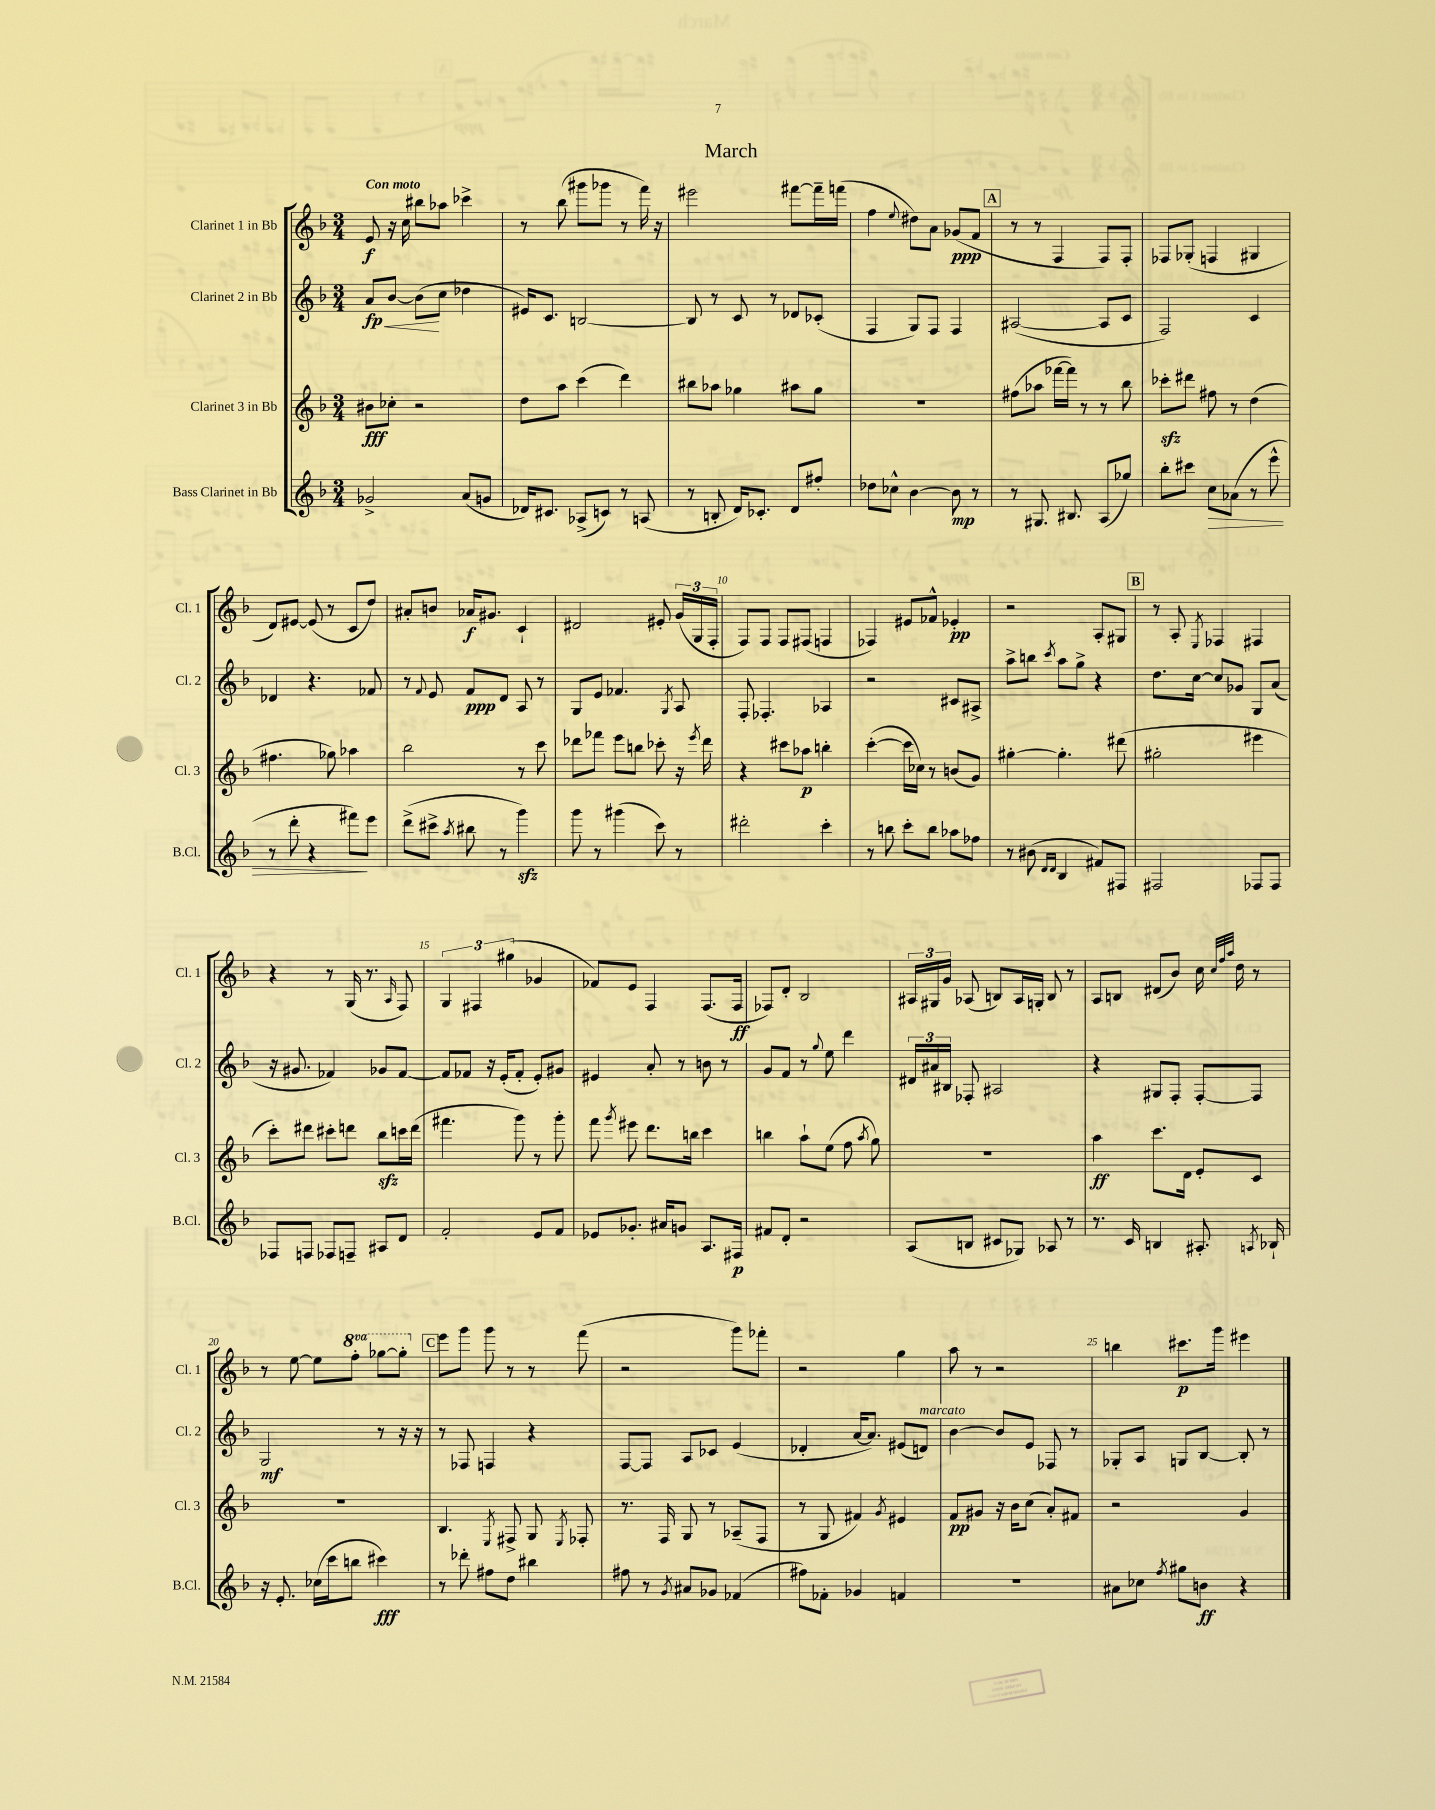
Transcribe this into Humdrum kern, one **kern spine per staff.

**kern	**kern	**kern	**kern
*staff4	*staff3	*staff2	*staff1
*clefG2	*clefG2	*clefG2	*clefG2
*k[b-]	*k[b-]	*k[b-]	*k[b-]
*M3/4	*M3/4	*M3/4	*M3/4
2g-^	8b#	8a	8e
.	8cc-'	[8b-	16r
.	.	.	16cc
.	2r	(8b-]	8bb#
.	.	8cc	8aa-
(8a	.	4dd-	4ccc-^
8g	.	.	.
=	=	=	=
16d-)	8dd	16e#)	8r
8.c#	.	8.c	.
.	8aa	.	(8bb-
(8A-^	(4ccc	[2B	8ggg#
8c)	.	.	8ggg-
8r	4ddd)	.	8r
(8A	.	.	16fff)
.	.	.	16r
=	=	=	=
8r	8bb#	8B]	2eee#
8B'	8aa-	8r	.
16d)	4gg-	8c	.
8.c-'	.	.	.
.	.	8r	.
8d	8aa#	8d-	[8fff#
8ff#'	8gg-	(8c-'	16fff#~]
.	.	.	(16fff
=	=	=	=
8dd-	2.r	4F	4ff
8cc-^^	.	.	.
.	.	.	8qqee
[4b-	.	8G)	8dd#)
.	.	8F	8a
8b-]	.	4F	(8g-
8r	.	.	8f
=	=	=	=
8r	(8ff#	([2A#	8r
8.G#	8aa-	.	8r
.	[16fff-	.	4F
8.B#	16fff-])	.	.
.	8r	.	.
(8A	8r	8A#]	8F)
8gg-)	8bb-	8c	8F'
=	=	=	=
8bb-'	8ccc-'	2F)	8F-
8ccc#	8ddd#	.	(8G-'
8cc	8ff#	.	4F
(8a-	8r	.	.
8r	(4dd	4c	4G#
8eee^^	.	.	.
=	=	=	=
8r	4.ff#	4d-	8d)
8ddd'	.	.	[8e#
4r	.	4.r	(8e#]
.	8gg-)	.	8r
8fff#)	4aa-	.	8c
8eee	.	8f-	8dd)
=	=	=	=
(8ddd^	2bb-	8r	8a#'
.	.	8qqf	.
8ccc#^	.	8e	8b
8qaa	.	.	.
8bb#	.	8f	16a-
.	.	.	8.g#
8r	.	8d	.
4ggg)	8r	8A	4c`
.	8ccc	8r	.
=	=	=	=
8ggg	8ddd-	8G	2d#
8r	8fff-	8e	.
(4ggg#	8eee	4.f-	.
.	8bb	.	.
8ccc)	8ccc-'	.	8e#'
.	.	8qG	.
8r	16r	8A	(24g
.	.	.	24G
.	8qeee	.	.
.	16ddd-	.	.
.	.	.	24F'
=	=	=	=
2ddd#'	4r	8F'	8F)
.	.	4.F-'	8F
.	8ccc#	.	8F
.	8aa-	.	(8F#
4ccc'	4bb'	4A-	4F
=	=	=	=
8r	([4ccc'	2r	4F-)
8bb	.	.	.
8ccc'	16ccc]	.	8e#
.	16cc-)	.	.
8bb	8r	.	8f-^^
8aa-	(8b	8c#	4e-'
8ff-	8g)	8A#^	.
=	=	=	=
8r	[4gg#'	8aa^	2r
(8b#	.	8bb	.
16qqd	.	.	.
16qqd	.	8qccc	.
4B-	4.gg#']	8aa	.
.	.	8gg^	.
8f#)	.	4r	8A'
8F#	(8ddd#	.	8G#
=	=	=	=
2F#	2gg#'	8.dd	8r
.	.	.	8A'
.	.	[16cc	.
.	.	.	8qE
.	.	8cc]	4F-
.	.	8g-	.
8F-	4eee#	8G	4F#
8F-	.	(8a	.
=	=	=	=
8F-	8ccc')	16r	4r
.	.	8.g#	.
8F	8ddd#	.	.
8F-	8ccc#'	4f-)	8r
8F~	8ddd	.	(16G
.	.	.	8.r
8A#	8bb-	8g-	.
.	.	.	16qqA
8d	16ccc	[8f-	8F)
.	(16ddd	.	.
=	=	=	=
2f'	4.fff#	8f-]	6G
.	.	8f-	.
.	.	.	6F#
.	.	16r	.
.	.	(16e'	.
.	.	.	(6gg#
.	8ggg)	8f-'	.
8e	8r	8e')	4g-
8f	8ggg'	8g#	.
=	=	=	=
8e-	8fff	4e#	8f-)
.	8qggg	.	.
8.g-'	8eee#	.	8e
.	8.ddd	8a'	4F
16a#	.	.	.
8g	.	8r	.
.	16bb	.	.
8.A	4ccc	8b	(8.F
.	.	8r	.
16F#	.	.	16F
=	=	=	=
8f#	4bb	8g	8F-)
8d'	.	8f	8d'
2r	8aa`	8r	2B-
.	.	8qqgg	.
.	(8ee	8ee	.
.	8ff	4ddd	.
.	8qaa	.	.
.	8gg)	.	.
=	=	=	=
(8A	2.r	24d#	24A#
.	.	24a#	24G#
.	.	24B#	24g
8B	.	8F-'	(8A-
8c#	.	2A#	8B)
8G-)	.	.	16A-
.	.	.	16G'
8A-	.	.	8B
8r	.	.	8r
=	=	=	=
8.r	4aa	4r	8A
.	.	.	8B
16c	.	.	.
4B	8.ccc	8G#	(8d#
.	.	8F'	8b-)
.	16d	.	.
8.A#'	8e'	[8F'	16cc
.	.	.	32qqcc
.	.	.	32qqff
.	.	.	32qqaa
.	.	.	16dd
.	8c	8F]	8r
8qA	.	.	.
16B-`	.	.	.
=	=	=	=
16r	2.r	2G	8r
8.e'	.	.	.
.	.	.	[8ee
(16cc-	.	.	8ee]
16ccc	.	.	.
8bb	.	.	8fff'
4ccc#)	.	8r	[8ggg-
.	.	16r	8ggg-']
.	.	16r	.
=	=	=	=
8r	4.B-	8r	8eee
8ddd-'	.	8F-	8ggg
8ff#	.	4F	8ggg
.	8qE	.	.
8dd	8F#^	.	8r
4bb#	8G	4r	8r
.	8qE	.	.
.	8F-'	.	(8fff
=	=	=	=
8ff#	8.r	[8F	2r
8r	.	8F]	.
.	16F	.	.
8qg	.	.	.
8a#	8G	8A	.
8g-	8r	8c-	.
(4f-	(8A-~	(4e	8ggg)
.	8F	.	8fff-'
=	=	=	=
8ff#)	8r	4d-'	2r
8f-'	8G	.	.
4g-	4f#)	[16a	.
.	.	8.a])	.
.	8qg	.	.
4f	4e#	(8e#	4gg
.	.	8d)	.
=	=	=	=
2.r	8f	[4b-	8aa
.	8g#	.	8r
.	16r	8b-]	2r
.	16b-	.	.
.	(8cc	8e	.
.	8a')	8F-	.
.	8f#	8r	.
=	=	=	=
8a#	2r	8G-'	4bb
8cc-	.	8A	.
8qff	.	.	.
8gg#	.	8G	8.ccc#
8b	.	[8B-	.
.	.	.	16ggg
4r	4g	8B-']	4eee#
.	.	8r	.
==	==	==	==
*-	*-	*-	*-
